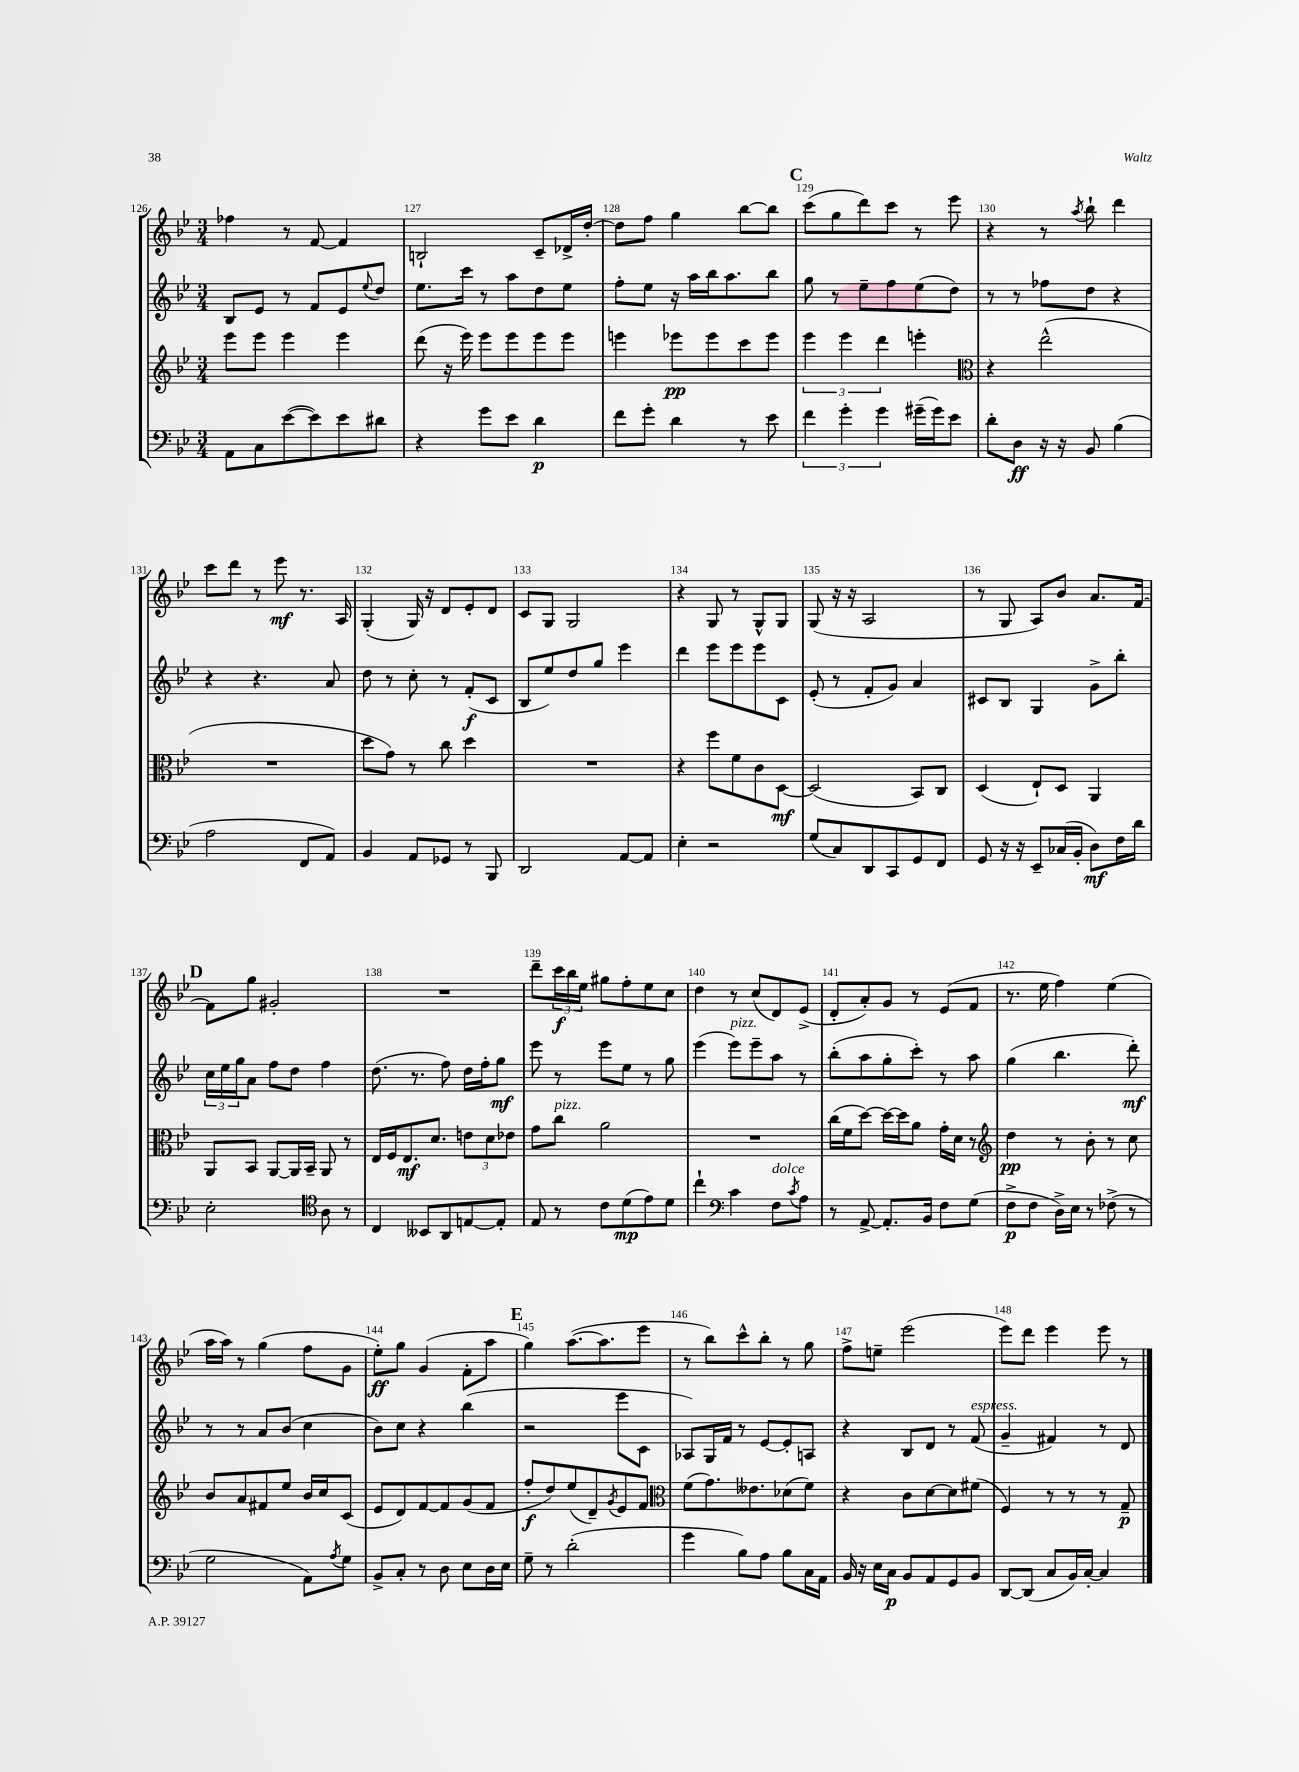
<<
\new StaffGroup <<
\new Staff = "s0" {
    \clef treble \key bes \major \numericTimeSignature \time 3/4
    fes''4 r8 f'8~ f'4 |
    b2-! c'8-- des'16-> d''16~-. |
    d''8 f''8 g''4 bes''8~ bes''8 |
    \mark \markup { \bold "C" } c'''8( g''8 d'''8) c'''8 r8 ees'''8 |
    r4 r8 \acciaccatura { a''8 } bes''8-! d'''4 |
    c'''8 d'''8 r8 ees'''8\mf r8. a16 |
    g4-.( g16) r16 d'8 ees'8-. d'8 |
    c'8 g8 g2 |
    r4 g8 r8 g8-^ g8 |
    g8( r16 r16 a2 |
    r8 g8 a8) bes'8 a'8. f'16~ |
    \mark \markup { \bold "D" } f'8 g''8 gis'2-. |
    R2. |
    d'''8-- \tuplet 3/2 { c'''16\f bes''16 ees''16 } gis''8 f''8-. ees''8 c''8 |
    d''4 r8 c''8( d'8) ees'8->( |
    d'8-. a'8-.) g'8 r8 ees'8( f'8 |
    r8. ees''16 f''4) ees''4( |
    a''16 a''16) r8 g''4( f''8 g'8 |
    ees''8-.\ff) g''8 g'4( f'8-. a''8 |
    \mark \markup { \bold "E" } g''4) a''8.~( a''8. ees'''8 |
    r8 bes''8) c'''8-^ bes''8-. r8 g''8 |
    f''8-> e''8-- ees'''2( |
    ees'''8) d'''8 ees'''4 ees'''8 r8 \bar "|." |
}
\new Staff = "s1" {
    \clef treble \key bes \major \numericTimeSignature \time 3/4
    bes8 ees'8 r8 f'8 ees'8 \appoggiatura { ees''8 } d''8 |
    ees''8. c'''16 r8 a''8 d''8 ees''8 |
    f''8-. ees''8 r16 a''16 bes''16 a''8. bes''8 |
    \mark \markup { \bold "C" } g''8 r8 ees''8-- f''8 ees''8( d''8) |
    r8 r8 fes''8 d''8 r4 |
    r4 r4. a'8 |
    d''8 r8 c''8-. r8 f'8-.\f( c'8 |
    bes8 ees''8) d''8 g''8 ees'''4 |
    d'''4 ees'''8 ees'''8 ees'''8 c'8 |
    ees'8-.( r8 f'8-. g'8) a'4 |
    cis'8 bes8 g4 g'8-> bes''8-. |
    \mark \markup { \bold "D" } \tuplet 3/2 { c''16 ees''16 g''16 } a'8 f''8 d''8 f''4 |
    d''8.( r8. f''8) d''16 f''16-. g''8\mf |
    ees'''8 r8 ees'''8 ees''8 r8 g''8 |
    ees'''4( ees'''8^\markup { \italic "pizz." }) ees'''8-- a''8 r8 |
    bes''8-.( a''8 g''8-. c'''8-.) r8 a''8 |
    g''4( bes''4. d'''8-.\mf) |
    r8 r8 a'8 bes'8( c''4 |
    bes'8) c''8 r4 bes''4( |
    \mark \markup { \bold "E" } r2 ees'''8 c'8 |
    aes8) g16 f'16 r8 ees'8~ ees'8-. a8 |
    r4 bes8 d'8 r8 f'8^\markup { \italic "espress." }( |
    g'4-- fis'4) r8 d'8 \bar "|." |
}
\new Staff = "s2" {
    \clef treble \key bes \major \numericTimeSignature \time 3/4
    ees'''8 ees'''8 ees'''4 ees'''4 |
    d'''8( r16 ees'''16) ees'''8 ees'''8 ees'''8 ees'''8 |
    e'''4 ees'''8\pp ees'''8 c'''8 ees'''8 |
    \mark \markup { \bold "C" } \tuplet 3/2 { ees'''4 ees'''4 d'''4 } e'''4-. |
    \clef alto r4 ees''2-^( |
    R2. |
    d''8 g'8) r8 c''8 d''4 |
    R2. |
    r4 f''8 f'8 c'8 d8~\mf |
    d2( bes,8) c8 |
    d4( ees8-!) d8 a,4 |
    \mark \markup { \bold "D" } a,8 bes,8 a,8~ a,16 bes,16-- a,8 r8 |
    ees16 f16 ees8.\mf d'8. \tuplet 3/2 { e'8 d'8 ees'8 } |
    g'8 c''8^\markup { \italic "pizz." } a'2 |
    R2. |
    c''16( f'16 d''8~) d''16~ d''16 a'8 g'16-. d'16 r8 |
    \clef treble d''4\pp r8 bes'8-. r8 c''8 |
    bes'8 a'8 fis'8 ees''8 bes'16 c''16 c'8( |
    ees'8 d'8) f'8~ f'8 g'8( f'8 |
    \mark \markup { \bold "E" } f''8-.\f d''8) ees''8( d'8--) \acciaccatura { g'8 } ees'8 f'8 |
    \clef alto f'8( g'8.) eeses'8. des'8( f'8) |
    r4 c'8 d'8~ d'8 fis'8( |
    f4) r8 r8 r8 g8--\p \bar "|." |
}
\new Staff = "s3" {
    \clef bass \key bes \major \numericTimeSignature \time 3/4
    a,8 c8 ees'8~( ees'8) ees'8 dis'8 |
    r4 g'8 ees'8 d'4\p |
    f'8 g'8-. d'4 r8 ees'8 |
    \mark \markup { \bold "C" } \tuplet 3/2 { f'4 g'4-. g'4 } gis'16--( gis'16) ees'8 |
    d'8-. d8\ff r16 r16 bes,8 bes4( |
    a2 f,8 a,8) |
    bes,4 a,8 ges,8 r8 bes,,8 |
    d,2 a,8~ a,8 |
    ees4-. r2 |
    g8( c8) d,8 c,8 g,8 f,8 |
    g,8 r16 r16 ees,8-- ces16( bes,16-. d8\mf) f16 d'16 |
    \mark \markup { \bold "D" } ees2-. \clef tenor a8 r8 |
    c4 beses,8 a,8 e8~ e8-. |
    ees8 r8 c'8 d'8\mp( ees'8) d'8 |
    c''4-! \clef bass c'4 f8^\markup { \italic "dolce" } \acciaccatura { c'8 } a8 |
    r8 a,8~-> a,8.-. bes,16 f8 g8( |
    f8->\p f8 d16->) ees16 r8 fes8->( r8 |
    g2 a,8) \acciaccatura { a8 } g8 |
    bes,8-> c8-. r8 d8 ees8 d16 ees16 |
    \mark \markup { \bold "E" } g8-- r8 d'2-.( |
    g'4 bes8) a8 bes8 c16 a,16 |
    bes,16 r16 ees16 c16\p bes,8 a,8 g,8 bes,8 |
    d,8~ d,8( c8 bes,16) c16~-. c4 \bar "|." |
}
>>
>>
\layout { \context { \Score currentBarNumber = #126 \override BarNumber.break-visibility = ##(#f #t #t) barNumberVisibility = #all-bar-numbers-visible } }
